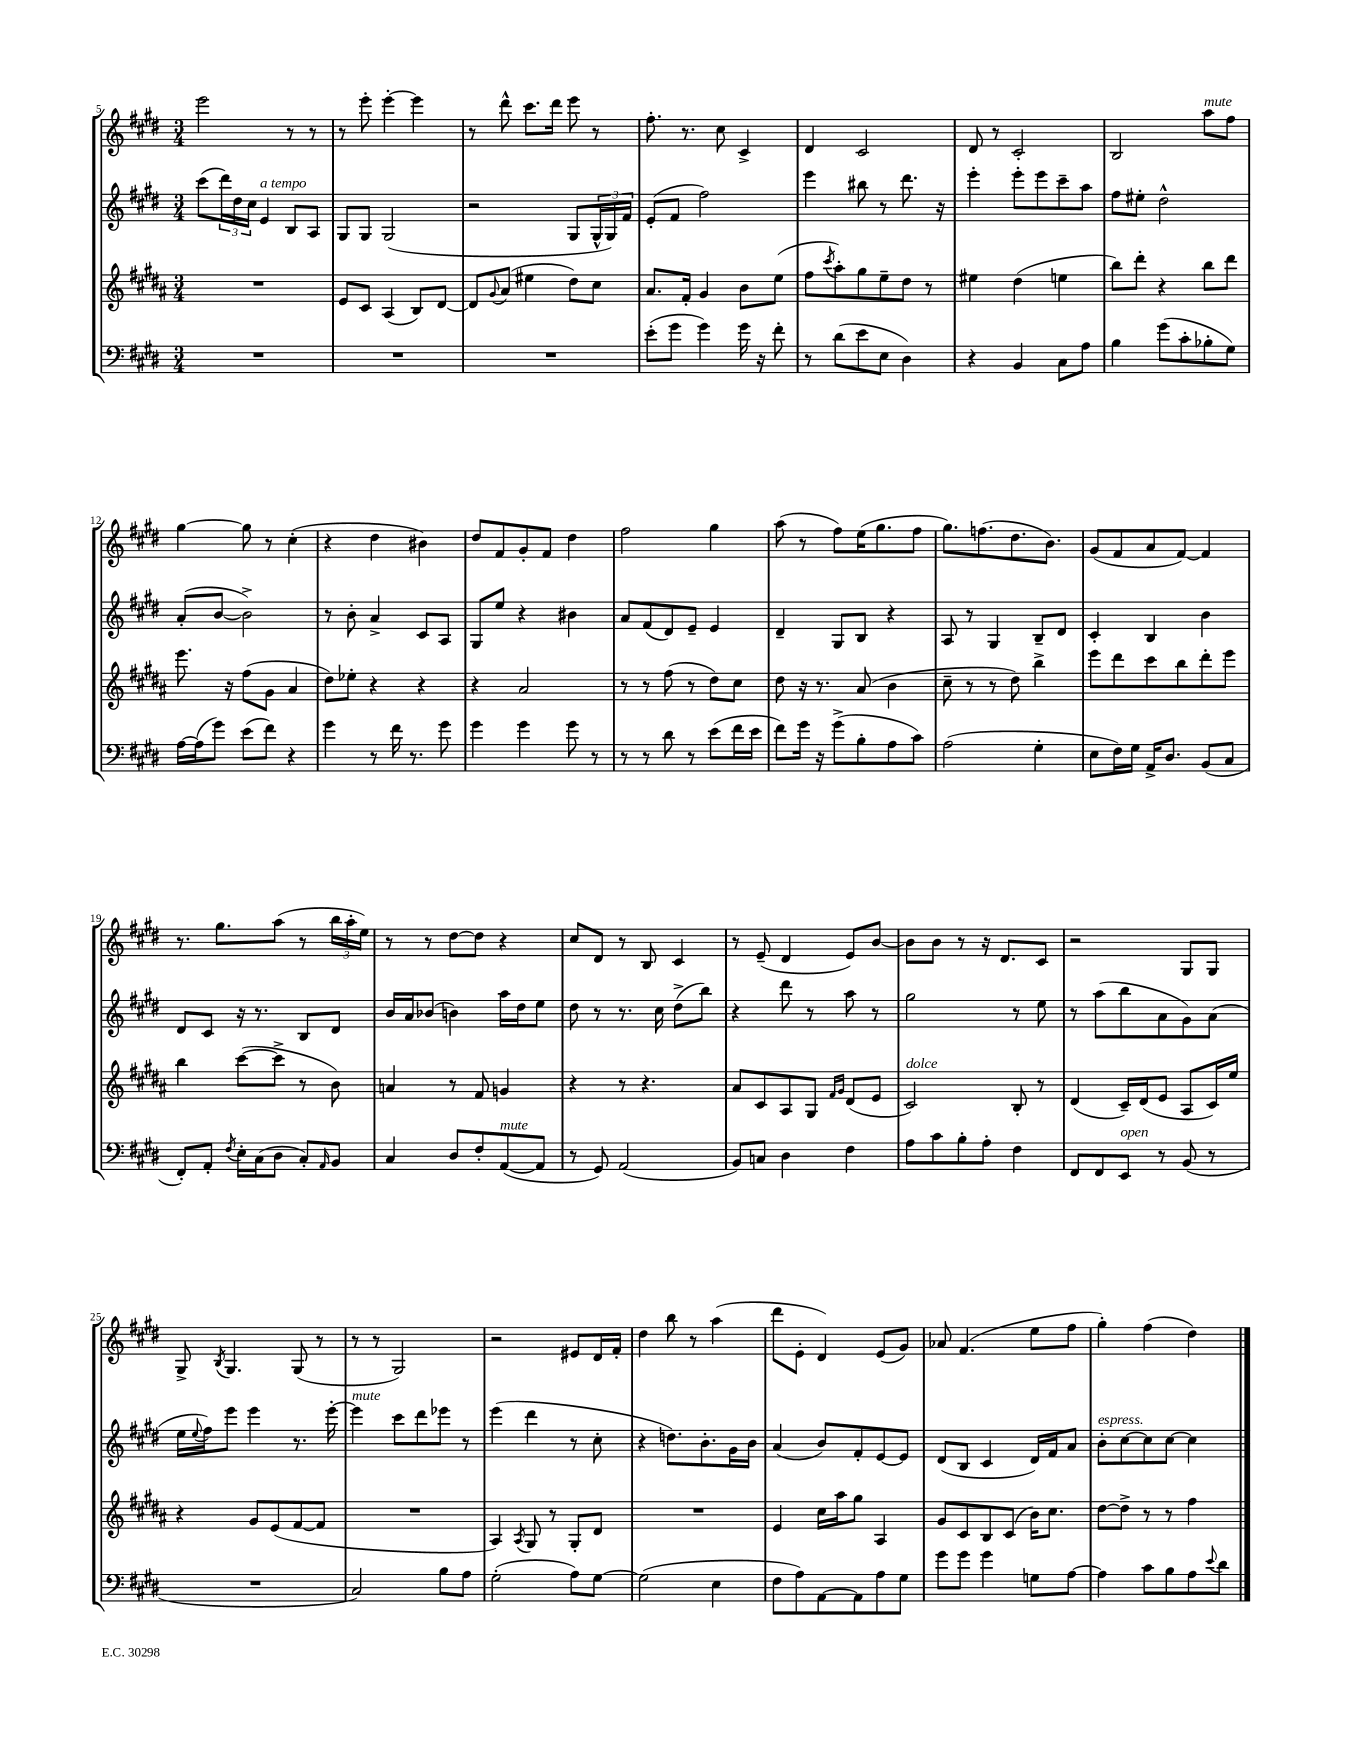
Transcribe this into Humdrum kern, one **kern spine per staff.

**kern	**kern	**kern	**kern
*staff4	*staff3	*staff2	*staff1
*clefF4	*clefG2	*clefG2	*clefG2
*k[f#c#g#d#]	*k[f#c#g#d#a#]	*k[f#c#g#d#]	*k[f#c#g#d#]
*M3/4	*M3/4	*M3/4	*M3/4
2.r	2.r	(8ccc#	2eee
.	.	24ddd#)	.
.	.	24dd#	.
.	.	24cc#	.
.	.	4e	.
.	.	8B	8r
.	.	8A	8r
=	=	=	=
2.r	8e	8G#	8r
.	8c#	8G#	8eee'
.	(4A#	(2G#	[4eee'
.	8B)	.	4eee]
.	[8d#	.	.
=	=	=	=
2.r	8d#]	2r	8r
.	8qqg#	.	.
.	(8a#	.	8ddd#^^
.	4ee#	.	8.ccc#
.	.	.	16ddd#
.	8dd#)	8G#	8eee
.	8cc#	24G#^^	8r
.	.	24G#)	.
.	.	24f#	.
=	=	=	=
(8e'	8.a#	(8e'	8.ff#'
8g#	.	8f#	.
.	16f#'	.	8.r
4g#)	4g#	2ff#)	.
.	.	.	8cc#
16g#	8b	.	4c#^
16r	.	.	.
8f#'	(8ee	.	.
=	=	=	=
8r	8ff#	4eee	4d#
.	8qccc#	.	.
(8d#	8aa#')	.	.
8e	8gg#	8bb#	2c#
8E	8ee~	8r	.
4D#)	8dd#	8.ddd#	.
.	8r	.	.
.	.	16r	.
=	=	=	=
4r	4ee#	4eee'	8d#
.	.	.	8r
4BB	(4dd#	8eee'	2c#'
.	.	8eee	.
8C#	4ee	8ccc#~	.
8A	.	8aa	.
=	=	=	=
4B	8bb)	8ff#	2B
.	8ddd#'	8ee#'	.
(8g#	4r	2dd#^^	.
8c#'	.	.	.
8B-'	8bb	.	8aa
8G#)	8ddd#	.	8ff#
=	=	=	=
[16A	8.eee	(8a'	[4gg#
(16A]	.	.	.
8g#)	.	[8b	.
.	16r	.	.
(8e	(8ff#	2b^])	8gg#]
8f#)	8g#	.	8r
4r	4a#	.	(4cc#'
=	=	=	=
4g#	8dd#)	8r	4r
.	8ee-'	8b'	.
8r	4r	4a^	4dd#
16f#	.	.	.
8.r	.	.	.
.	4r	8c#	4b#)
8g#	.	8A	.
=	=	=	=
4g#	4r	8G#	8dd#
.	.	8ee	8f#
4g#	2a#	4r	8g#'
.	.	.	8f#
8g#	.	4b#	4dd#
8r	.	.	.
=	=	=	=
8r	8r	8a	2ff#
8r	8r	(8f#	.
8d#	(8ff#	8d#)	.
8r	8r	8e~	.
(8e	8dd#)	4e	4gg#
16f#	8cc#	.	.
16e	.	.	.
=	=	=	=
8f#)	8dd#	4d#~	(8aa
16g#	16r	.	8r
16r	8.r	.	.
(8g#^	.	8G#	8ff#)
8B'	(8a#	8B	(16ee
.	.	.	8.gg#
8A	4b	4r	.
8c#)	.	.	8ff#
=	=	=	=
(2A	8cc#~	8A	8.gg#)
.	8r	8r	.
.	.	.	(8.ff
.	8r	4G#	.
.	8dd#)	.	8.dd#
4G#'	4bb^	8B~	.
.	.	.	8.b)
.	.	8d#	.
=	=	=	=
8E	8eee	4c#'	(8g#
16F#)	8ddd#	.	8f#
16G#	.	.	.
16AA^	8ccc#	4B	8a
8.D#	.	.	.
.	8bb	.	[8f#)
(8BB	8ddd#'	4b	4f#]
8C#	8eee	.	.
=	=	=	=
8FF#')	4bb	8d#	8.r
8AA'	.	8c#	.
.	.	.	8.gg#
8qF#	.	.	.
16E'	([8ccc#	16r	.
(16C#	.	8.r	.
8D#	8ccc#^]	.	(8aa
8C#')	8r	8B	8r
16qqAA	.	.	.
8BB	8b)	8d#	24bb
.	.	.	24aa'
.	.	.	24ee)
=	=	=	=
4C#	4a	16b	8r
.	.	16a	.
.	.	(8b-	8r
8D#	8r	4b)	[8dd#
8F#'	8f#	.	8dd#]
([8AA	4g	16aa	4r
.	.	16dd#	.
8AA]	.	8ee	.
=	=	=	=
8r	4r	8dd#	8cc#
8GG#)	.	8r	8d#
(2AA	8r	8.r	8r
.	4.r	.	8B
.	.	16cc#	.
.	.	(8dd#^	4c#
.	.	8bb)	.
=	=	=	=
8BB)	8a#	4r	8r
8C	8c#	.	(8e~
4D#	8A#	8ddd#	4d#
.	8G#	8r	.
.	16qqf#	.	.
.	16qqg#	.	.
4F#	(8d#	8aa	8e)
.	8e	8r	[8b
=	=	=	=
8A	2c#)	2gg#	8b]
8c#	.	.	8b
8B'	.	.	8r
8A'	.	.	16r
.	.	.	8.d#
4F#	8B'	8r	.
.	8r	8ee	8c#
=	=	=	=
8FF#	(4d#	8r	2r
8FF#	.	(8aa	.
8EE	16c#~)	8bb	.
.	(16d#	.	.
8r	8e	8a	.
(8BB	8A#	8g#)	8G#
8r	16c#)	(8a	8G#
.	16ee	.	.
=	=	=	=
2.r	4r	16ee	8G#^
.	.	8qqee	.
.	.	16ff#)	.
.	.	.	8qB
.	.	8eee	4.G#
.	8g#	4eee	.
.	(8e	.	.
.	[8f#	8.r	(8G#
.	8f#]	.	8r
.	.	[16eee'	.
=	=	=	=
2C#)	2.r	4eee]	8r
.	.	.	8r
.	.	8ccc#	2G#)
.	.	8ddd#	.
8B	.	8eee-	.
8A	.	8r	.
=	=	=	=
(2G#'	4A#)	(4eee	2r
.	8qA#	.	.
.	8G#	4ddd#	.
.	8r	.	.
8A)	8G#'	8r	8e#
[8G#	8d#	8cc#'	16d#
.	.	.	16f#'
=	=	=	=
(2G#]	2.r	4r	4dd#
.	.	8.dd)	8bb
.	.	.	8r
.	.	8.b'	.
4E	.	.	(4aa
.	.	16g#	.
.	.	16b	.
=	=	=	=
8F#	4e	(4a	8ddd#
8A)	.	.	8e'
[8AA	16cc#	8b)	4d#)
.	16aa#	.	.
8AA]	8gg#	8f#'	.
8A	4A#	[8e	(8e
8G#	.	8e]	8g#)
=	=	=	=
8g#	8g#	(8d#	8a-
8g#	8c#	8B	(4.f#
4g#	8B	4c#	.
.	(8c#	.	.
8G	16b)	16d#)	8ee
.	8.cc#	16f#	.
[8A	.	8a	8ff#
=	=	=	=
4A]	[8dd#	8b'	4gg#')
.	8dd#^]	[8cc#	.
8c#	8r	8cc#]	(4ff#
8B	8r	[8cc#	.
8A	4ff#	4cc#]	4dd#)
8qqe	.	.	.
8d#	.	.	.
==	==	==	==
*-	*-	*-	*-
